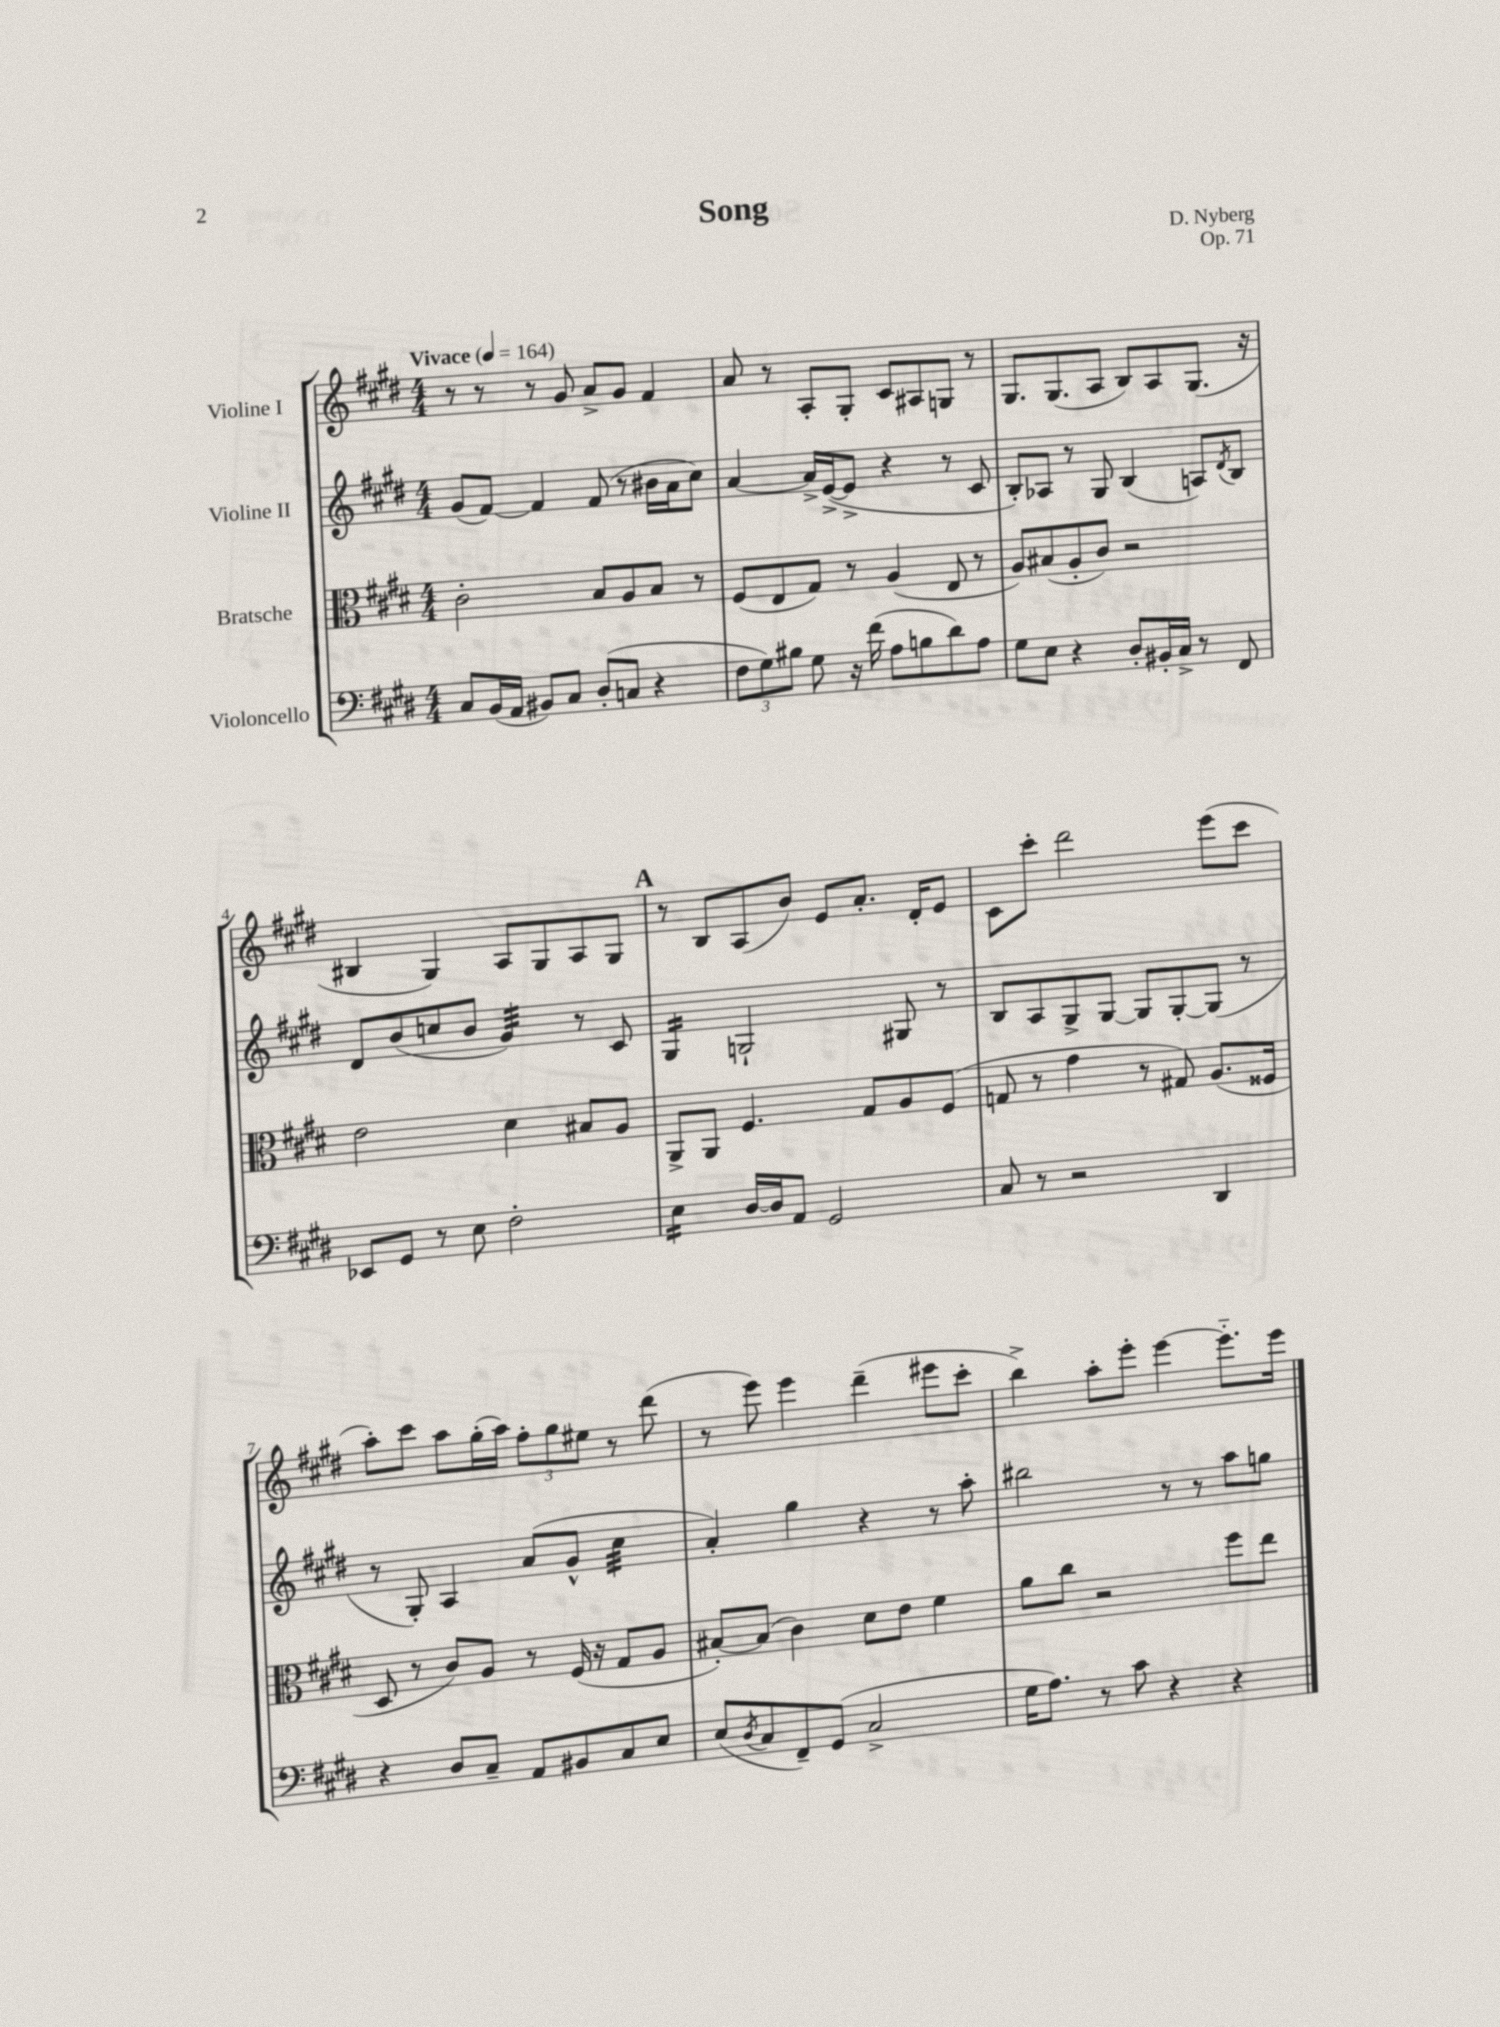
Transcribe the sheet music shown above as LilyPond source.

\header { title = "Song" composer = "D. Nyberg" opus = "Op. 71" }
<<
\new StaffGroup <<
\new Staff = "s0" \with { instrumentName = "Violine I" } {
    \clef treble \key e \major \numericTimeSignature \time 4/4 \tempo "Vivace" 4 = 164
    r8 r8 r8 gis'8 a'8-> gis'8 fis'4 |
    a'8 r8 a8-. gis8-. cis'8 ais8 g8 r8 |
    gis8. gis8.( a8 b8) a8 gis8.( r16 |
    bis4 gis4) a8 gis8 a8 gis8 |
    \mark \markup { \bold "A" } r8 b8 a8( b'8) e'8 a'8.-. dis'16-. e'8 |
    cis'8 cis'''8-. dis'''2 e'''8( cis'''8 |
    a''8-.) cis'''8 a''8 gis''16-.( a''16) \tuplet 3/2 { fis''8-. gis''8 eis''8 } r8 dis'''8( |
    r8 e'''8) e'''4 dis'''4--( eis'''8 cis'''8-. |
    b''4->) a''8-. e'''8-. e'''4~ e'''8.-_ e'''16 \bar "|." |
}
\new Staff = "s1" \with { instrumentName = "Violine II" } {
    \clef treble \key e \major \numericTimeSignature \time 4/4
    gis'8( fis'8~) fis'4 fis'8( r8 bis'16 a'16 cis''8) |
    a'4~ a'16-> e'16~->( e'8-> r4 r8 cis'8 |
    b8-.) aes8 r8 gis8 b4( a8) \acciaccatura { dis'8 } b8 |
    dis'8 b'8( c''8 b'8 gis'4:32) r8 cis'8 |
    \mark \markup { \bold "A" } gis4:16 g2-! gis8 r8 |
    b8 a8 gis8-> gis8~ gis8 gis8~-. gis8( r8 |
    r8 gis8-.) a4 a'8( gis'8-^ cis''4:32 |
    a'4-.) gis''4 r4 r8 a''8-. |
    bis''2 r8 r8 a''8 g''8 \bar "|." |
}
\new Staff = "s2" \with { instrumentName = "Bratsche" } {
    \clef alto \key e \major \numericTimeSignature \time 4/4
    cis'2-. b8 a8 b8 r8 |
    fis8( e8 gis8) r8 a4( e8 r8 |
    a8) bis8( a8-. cis'8) r2 |
    e'2 dis'4 bis8 a8 |
    \mark \markup { \bold "A" } a,8-> a,8 fis4. gis8 a8 fis8( |
    g8 r8 gis'4 r8 gis8) a8.( fisis16 |
    dis8 r8 cis'8) a8 r8 fis16( r16 gis8 a8 |
    bis8~-.) bis8( cis'4) dis'8 e'8 fis'4 |
    a'8 cis''8 r2 fis''8 e''8 \bar "|." |
}
\new Staff = "s3" \with { instrumentName = "Violoncello" } {
    \clef bass \key e \major \numericTimeSignature \time 4/4
    cis8 b,16( a,16 bis,8) cis8 dis8-.( c8 r4 |
    \tuplet 3/2 { fis8 gis8) bis8 } gis8 r16 fis'16( a8 b8 dis'8) a8 |
    gis8 e8 r4 dis8-. bis,16-. cis16-> r8 fis,8 |
    ees,8 gis,8 r8 e8 fis2-. |
    \mark \markup { \bold "A" } e4:16 dis16~ dis16 a,8 gis,2 |
    cis8 r8 r2 dis,4 |
    r4 dis8 cis8-- a,8 bis,8 cis8 e8 |
    e8( \acciaccatura { dis8 } cis8 fis,8--) gis,8( cis2-> |
    gis16 a8.) r8 cis'8 r4 r4 \bar "|." |
}
>>
>>
